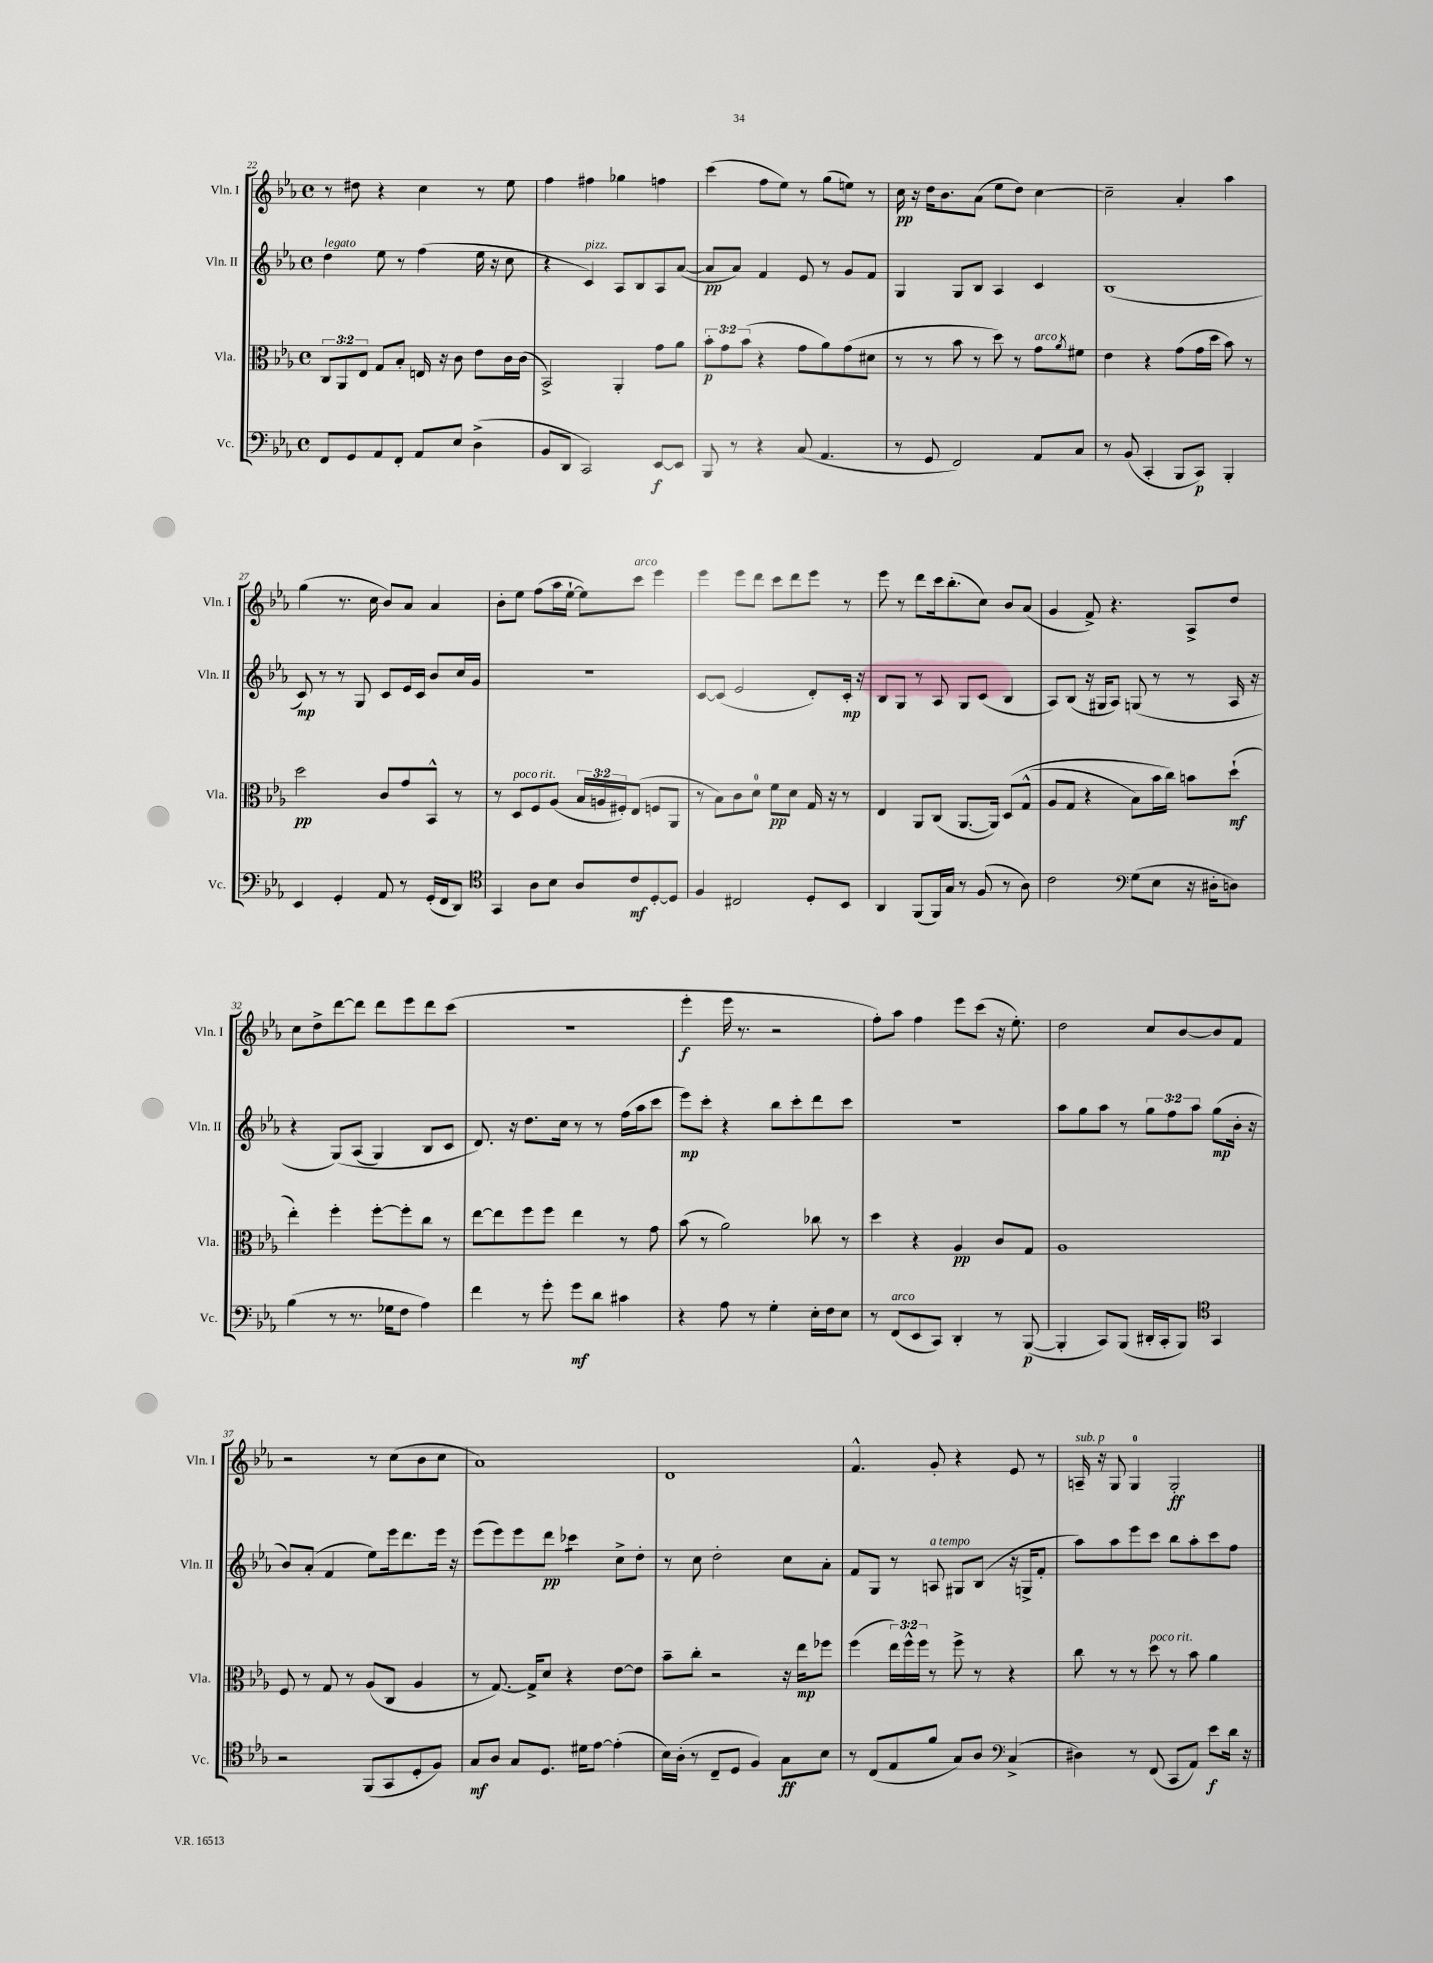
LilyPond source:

<<
\new StaffGroup <<
\new Staff = "s0" \with { instrumentName = "Vln. I" shortInstrumentName = "Vln. I" } {
    \clef treble \key ees \major \defaultTimeSignature \time 4/4
    r8 dis''8 r4 c''4 r8 ees''8 |
    f''4 fis''4 ges''4 f''4 |
    c'''4( f''8 ees''8) r8 g''8( e''8) r8 |
    c''16\pp r16 d''16 bes'8. aes'8( ees''8 d''8) c''4~ |
    c''2-- aes'4-. aes''4 |
    g''4( r8. c''16 bes'8) aes'8 aes'4 |
    bes'8-. ees''8 f''8( aes''16 ees''16~-! ees''8) c'''8^\markup { \italic "arco" } ees'''4 |
    ees'''4 ees'''8 d'''8 c'''8 d'''8 ees'''8 r8 |
    ees'''8 r8 d'''8 c'''16 bes''8.-.( c''8) bes'8 aes'8( |
    g'4 f'8->) r4. aes8-> d''8 |
    c''8 d''8-> d'''8~ d'''8 d'''8 ees'''8 d'''8 c'''8( |
    r1 |
    ees'''4-.\f ees'''16 r8. r2 |
    f''8-.) aes''8 f''4 ees'''8 c'''8( r16 ees''8.-.) |
    d''2 c''8 bes'8~ bes'8 f'8 |
    r2 r8 c''8( bes'8 c''8 |
    aes'1) |
    d'1 |
    f'4.-^ g'8-. r4 ees'8 r8 |
    a16--^\markup { \italic "sub. p" } r16 g8 g4-0 g2-.\ff \bar "|." |
}
\new Staff = "s1" \with { instrumentName = "Vln. II" shortInstrumentName = "Vln. II" } {
    \clef treble \key ees \major \defaultTimeSignature \time 4/4 \override Staff.TupletNumber.text = #tuplet-number::calc-fraction-text
    d''4^\markup { \italic "legato" } ees''8 r8 f''4( ees''16 r16 c''8 |
    r4 c'4^\markup { \italic "pizz." }) aes8 bes8 aes8 aes'8~( |
    aes'8\pp aes'8) f'4 ees'8 r8 g'8 f'8 |
    g4 g8 bes8 aes4 c'4 |
    bes1( |
    c'8\mp) r8 r8 g8 c'8 ees'16 c'16 bes'8 c''16 g'16 |
    R1 |
    c'8~ c'8( ees'2 d'8-.) c'16-.\mp r16 |
    bes8 g8 r8 aes8 g8 c'8( bes4 |
    aes8) bes8( r16 gis16 aes8) g8( r8 r8 aes16 r16 |
    r4 g8)\( aes8( g4) bes8 c'8 |
    d'8.\) r16 d''8. c''16 r8 r8 f''16( aes''16 c'''8 |
    ees'''8\mp) c'''8-. r4 bes''8 c'''8-. d'''8 c'''8 |
    r1 |
    aes''8 g''8 aes''8 r8 \tuplet 3/2 { g''8 f''8 aes''8 } g''8\mp( bes'16-. r16 |
    bes'8) aes'8-.( f'4 ees''8) ees'''16 d'''8. ees'''16 r16 |
    ees'''8( ees'''8) ees'''8 d'''8\pp ces'''4:8 c''8-> d''8-. |
    r8 c''8 d''2-. c''8 aes'8-. |
    f'8 g8 r8 a8^\markup { \italic "a tempo" } gis8 bes8( r16 g16-> f'8-. |
    aes''8) aes''8 ees'''8 c'''8 bes''8 aes''8-. c'''8 f''8 \bar "|." |
}
\new Staff = "s2" \with { instrumentName = "Vla." shortInstrumentName = "Vla." } {
    \clef alto \key ees \major \defaultTimeSignature \time 4/4 \override Staff.TupletNumber.text = #tuplet-number::calc-fraction-text
    \tuplet 3/2 { c8 aes,8 ees8 } g8 bes8-. e16 r16 c'8 ees'8 c'16 c'16( |
    bes,2->) aes,4-. g'8 aes'8 |
    \tuplet 3/2 { bes'8-.\p g'8 bes'8( } r4 g'8 aes'8) g'8( dis'8 |
    r8 r8 bes'8 r8 d''8) r8 g'8^\markup { \italic "arco" } \acciaccatura { aes'8 } fis'8 |
    ees'4 r4 g'8( g'16 d''16 bes'8) r8 |
    d''2\pp c'8 g'8 bes,8-^ r8 |
    r8 d8^\markup { \italic "poco rit." } f8 aes8( \tuplet 3/2 { bes16 a16 fis16-.) } ees8( f8 aes,8 |
    r8 bes8) c'8 d'8-0 f'8\pp d'8 g16 r16 r8 |
    ees4 aes,8 c8( aes,8.~ aes,16) d8\( g8-^( |
    aes8 g8 r4 bes8) bes'16 c''16\) b'8 d''8-!\mf( |
    ees''4-.) f''4-. f''8~-. f''8-. c''8 r8 |
    ees''8~ ees''8 f''8 f''8 ees''4 r8 g'8 |
    bes'8( r8 aes'2) ces''8 r8 |
    d''4 r4 aes4\pp c'8 g8 |
    aes1 |
    f8 r8 g8 r8 aes8( c8 aes4 |
    r8 g8.~) g16-> d'8 r4 ees'8~ ees'8 |
    bes'8-- c''8-. r2 r16 ees''16\mp fes''8 |
    f''4( \tuplet 3/2 { ees''16) f''16-^ f''16 } r8 f''8-> r8 r4 |
    c''8 r8 r8 d''8^\markup { \italic "poco rit." } r8 bes'8 aes'4 \bar "|." |
}
\new Staff = "s3" \with { instrumentName = "Vc." shortInstrumentName = "Vc." } {
    \clef bass \key ees \major \defaultTimeSignature \time 4/4
    f,8 g,8 aes,8 f,8-. aes,8 ees8 d4->( |
    bes,8 d,8 c,2) ees,8~\f ees,8 |
    bes,,8 r8 r4 c8( aes,4. |
    r8 g,8 f,2) aes,8 c8 |
    r8 bes,8( c,4-. bes,,8 c,8\p) bes,,4-. |
    ees,4 g,4-. aes,8 r8 g,16-.( f,16 d,8) |
    \clef tenor g,4 aes8 bes8 aes8 c'8\mf d8~-. d8 |
    f4 cis2 d8-. bes,8 |
    aes,4 f,8( f,16) g16 r8 f8( r8 aes8) |
    c'2 \clef bass g8( ees8 r16 dis16-. d8) |
    bes4( r8 r8. ges16 f8 aes4) |
    f'4 r8 g'8-. g'8\mf d'8 cis'4 |
    r4 aes8 r8 g4-. ees16-. f16 ees8 |
    r8 f,8^\markup { \italic "arco" }( ees,8 c,8) d,4-. r8 bes,,8~\p( |
    bes,,4-. c,8) bes,,8( dis,16-. c,16-. bes,,8) \clef tenor g,4 |
    r2 f,8( g,8 d8-. f8) |
    g8\mf aes8 g8 d8. dis'16 ees'8~ ees'4-.( |
    bes16) aes16-.( r8 c8-- d8 f4) g8\ff bes8 |
    r8 c8( ees8 f'8 g8) aes8 \clef bass c4->( |
    dis4) r8 f,8( c,8 aes,8) ees'8\f d'16 r16 \bar "|." |
}
>>
>>
\layout { \context { \Score currentBarNumber = #22 } }
